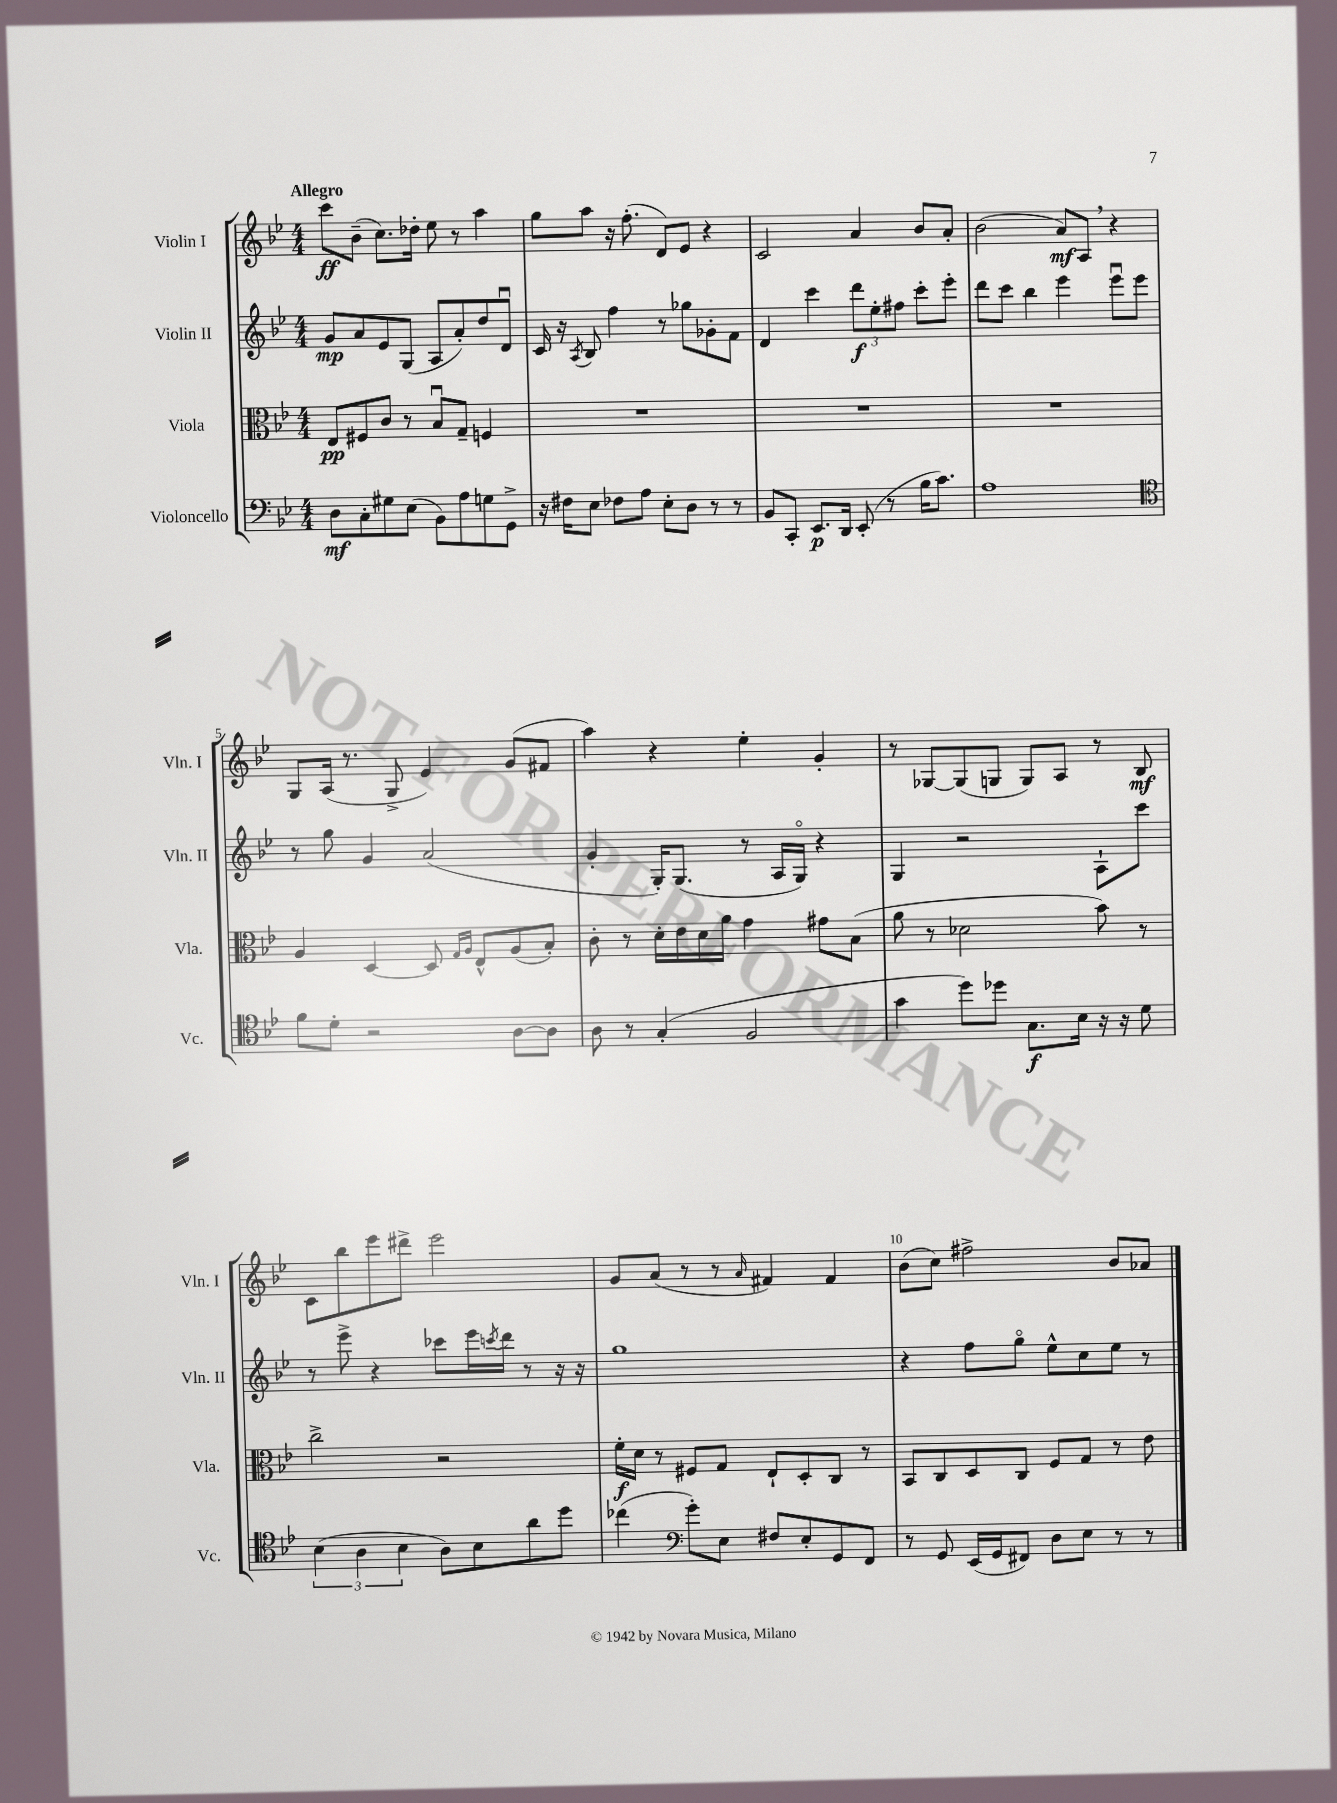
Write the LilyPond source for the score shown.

<<
\new StaffGroup <<
\new Staff = "s0" \with { instrumentName = "Violin I" shortInstrumentName = "Vln. I" } {
    \clef treble \key bes \major \numericTimeSignature \time 4/4 \tempo "Allegro"
    c'''8\ff bes'8--( c''8.) des''16-. ees''8 r8 a''4 |
    g''8 a''8 r16 f''8.-.( d'8) ees'8 r4 |
    c'2 a'4 bes'8 a'8-. |
    bes'2( a'8\mf) a8 \breathe r4 |
    g8 a16( r8. g8-> ees'4) g'8( fis'8 |
    a''4) r4 ees''4-. g'4-. |
    r8 ges8~ ges8( g8 g8) a8 r8 bes8\mf |
    c'8 bes''8 ees'''8 dis'''8-> ees'''2 |
    g'8 a'8( r8 r8 \grace { a'16 } fis'4) fis'4 |
    bes'8( c''8) fis''2-> bes'8 aes'8 \bar "|." |
}
\new Staff = "s1" \with { instrumentName = "Violin II" shortInstrumentName = "Vln. II" } {
    \clef treble \key bes \major \numericTimeSignature \time 4/4
    g'8\mp a'8 ees'8 g8( a8 a'8-.) d''8 d'8\downbow |
    c'16 r16 \acciaccatura { a8 } bes8 f''4 r8 ges''8 ges'8-. f'8 |
    d'4 c'''4 \tuplet 3/2 { d'''8\f ees''8-. fis''8 } c'''8-. ees'''8-. |
    d'''8 c'''8 bes''4 ees'''4 ees'''8\downbow ees'''8 |
    r8 g''8 g'4 a'2( |
    g'4-. g16-.) g8.( r8 a16 g16\flageolet) r4 |
    g4 r2 a8-! c'''8 |
    r8 ees'''8-> r4 ces'''8 ees'''16 \acciaccatura { c'''8 } d'''16 r8 r16 r16 |
    g''1 |
    r4 f''8 g''8\flageolet ees''8-^ c''8 ees''8 r8 \bar "|." |
}
\new Staff = "s2" \with { instrumentName = "Viola" shortInstrumentName = "Vla." } {
    \clef alto \key bes \major \numericTimeSignature \time 4/4
    ees8\pp fis8 c'8 r8 bes8\downbow g8-- f4 |
    R1 |
    R1 |
    R1 |
    a4 d4~ d8 \grace { g16 a16 } ees8-^ a8( bes8-.) |
    c'8-. r8 d'16-. ees'16 d'16 a'16 g'4 gis'8 bes8( |
    a'8 r8 des'2 bes'8) r8 |
    c''2-> r2 |
    f'16-.\f d'16 r8 fis8 g8 ees8-! d8-. c8 r8 |
    bes,8 c8 d8 c8 f8 g8 r8 ees'8 \bar "|." |
}
\new Staff = "s3" \with { instrumentName = "Violoncello" shortInstrumentName = "Vc." } {
    \clef bass \key bes \major \numericTimeSignature \time 4/4
    d8\mf c8-. gis8 ees8( bes,8) a8 g8 g,8-> |
    r16 fis16 ees8 fes8 a8 ees8-. d8 r8 r8 |
    bes,8 c,8-. ees,8.\p d,16 ees,8-.( r8 bes16 c'8.) |
    a1 |
    \clef tenor f'8 d'8-. r2 a8~ a8 |
    a8 r8 g4-.( f2 |
    g'4 d''8) des''8 g8.\f bes16 r16 r16 d'8 |
    \tuplet 3/2 { bes4( a4 bes4 } a8) bes8 a'8 d''8 |
    ces''4( \clef bass g'8-.) ees8 fis8 ees8-. g,8 f,8 |
    r8 g,8 ees,16( g,16 fis,8) d8 ees8 r8 r8 \bar "|." |
}
>>
>>
\layout { \context { \Score \override BarNumber.break-visibility = ##(#f #t #t) barNumberVisibility = #(every-nth-bar-number-visible 5) } }
